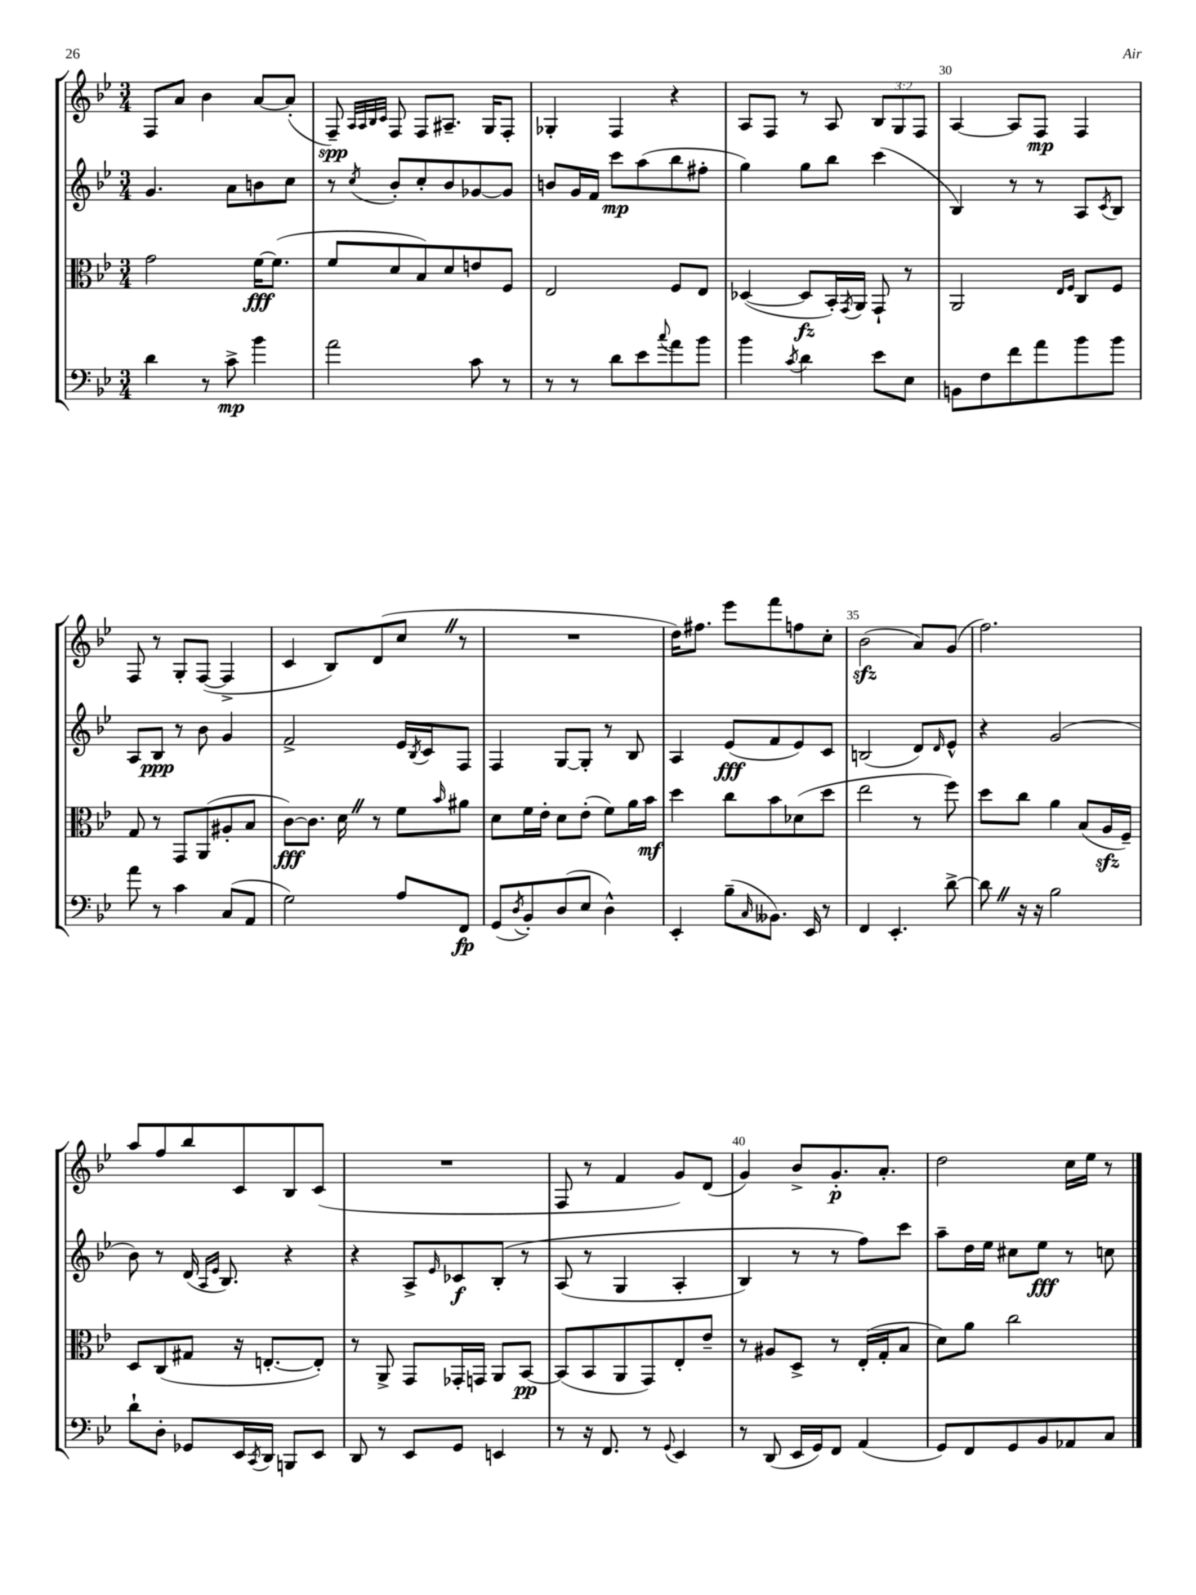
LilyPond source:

<<
\new StaffGroup <<
\new Staff = "s0" {
    \clef treble \key bes \major \numericTimeSignature \time 3/4 \override Staff.TupletNumber.text = #tuplet-number::calc-fraction-text
    f8 a'8 bes'4 a'8~ a'8-.( |
    f8--\spp) \grace { a32 a32 bes32 c'32 } f8 f8 ais8.-- g16 f8-. |
    ges4-. f4 r4 |
    a8 f8 r8 a8 \tuplet 3/2 { bes8 g8 f8 } |
    a4~ a8 f8\mp f4 |
    f8 r8 g8-. f8~( f4-> |
    c'4 bes8) d'8( c''8 \once \override BreathingSign.text = \markup { \musicglyph "scripts.caesura.straight" } \breathe r8 |
    R2. |
    d''16) fis''8. ees'''8 f'''8 f''8 c''8-. |
    bes'2\sfz( a'8) g'8( |
    f''2.) |
    a''8 f''8 bes''8 c'8 bes8 c'8( |
    R2. |
    f8 r8 f'4 g'8) d'8( |
    g'4) bes'8-> g'8.-.\p a'8.-. |
    d''2 c''16 ees''16 r8 \bar "|." |
}
\new Staff = "s1" {
    \clef treble \key bes \major \numericTimeSignature \time 3/4
    g'4. a'8 b'8 c''8 |
    r8 \acciaccatura { c''8 } bes'8-. c''8-. bes'8 ges'8~ ges'8 |
    b'8 g'16 f'16 c'''8\mp a''8( bes''8 fis''8-. |
    g''4) g''8 bes''8 c'''4( |
    bes4) r8 r8 a8 \acciaccatura { c'8 } bes8 |
    a8 bes8\ppp r8 bes'8 g'4 |
    f'2-> ees'16 \acciaccatura { bes8 } c'16 f8 |
    f4 g8~ g8-. r8 bes8 |
    a4 ees'8\fff( f'8 ees'8) c'8 |
    b2( d'8) \grace { d'16 } ees'8-^ |
    r4 g'2( |
    bes'8) r8 d'16( \grace { a16 ees'16 } bes8.) r4 |
    r4 a8-> \grace { ees'16 } ces'8\f bes8-.\( r8 |
    a8( r8 g4 a4-. |
    bes4) r8 r8 f''8\) c'''8 |
    a''8-- d''16 ees''16 cis''8 ees''8\fff r8 c''8 \bar "|." |
}
\new Staff = "s2" {
    \clef alto \key bes \major \numericTimeSignature \time 3/4
    g'2 f'16~\fff f'8.( |
    f'8 d'8 bes8) d'8 e'8 f8 |
    ees2 f8 ees8 |
    des4~( des8\fz bes,16-.) \acciaccatura { g,8 } a,16 g,8-! r8 |
    a,2 \grace { ees16 f16 } c8 f8 |
    g8 r8 g,8 a,8( ais8-. bes8 |
    c'8~\fff) c'8. d'16 \once \override BreathingSign.text = \markup { \musicglyph "scripts.caesura.straight" } \breathe r8 f'8 \grace { bes'16 } ais'8 |
    d'8 f'16 ees'16-. d'8 ees'8-.( f'8) a'16 bes'16\mf |
    d''4 c''8 bes'8 des'8( d''8 |
    ees''2 r8 f''8) |
    d''8 c''8 a'4 bes8( a16\sfz f16--) |
    d8 c8( gis8 r16 e8.~-. e8-.) |
    r8 a,8-> g,8 ges,16-. g,16 a,8 bes,8~\pp |
    bes,8( bes,8 a,8 g,8) ees8-. ees'8-- |
    r8 ais8 d8-> r8 ees16-.( g16-. bes8 |
    d'8) a'8 c''2 \bar "|." |
}
\new Staff = "s3" {
    \clef bass \key bes \major \numericTimeSignature \time 3/4
    d'4 r8 c'8->\mp bes'4 |
    a'2 c'8 r8 |
    r8 r8 d'8 ees'8 \appoggiatura { c''8 } a'8 bes'8 |
    bes'4 \acciaccatura { c'8 } d'4 ees'8 ees8 |
    b,8 f8 f'8 a'8 bes'8 bes'8 |
    a'8 r8 c'4 c8( a,8 |
    g2) a8 f,8\fp |
    g,8( \acciaccatura { d8 } bes,8-.) d8( ees8 d4-^) |
    ees,4-. bes8--( \grace { c16 } beses,8.) ees,16 r8 |
    f,4 ees,4.-. d'8~-> |
    d'8 \once \override BreathingSign.text = \markup { \musicglyph "scripts.caesura.straight" } \breathe r16 r16 bes2 |
    d'8-! d8-. ges,8 ees,16 \acciaccatura { c,8 } d,16 b,,8 ees,8 |
    d,8 r8 ees,8 g,8 e,4 |
    r8 r16 f,8. r8 \appoggiatura { g,8 } ees,4 |
    r8 d,8( ees,16 g,16) f,8 a,4( |
    g,8) f,8 g,8 bes,8 aes,8 c8 \bar "|." |
}
>>
>>
\layout { \context { \Score currentBarNumber = #26 \override BarNumber.break-visibility = ##(#f #t #t) barNumberVisibility = #(every-nth-bar-number-visible 5) } }
